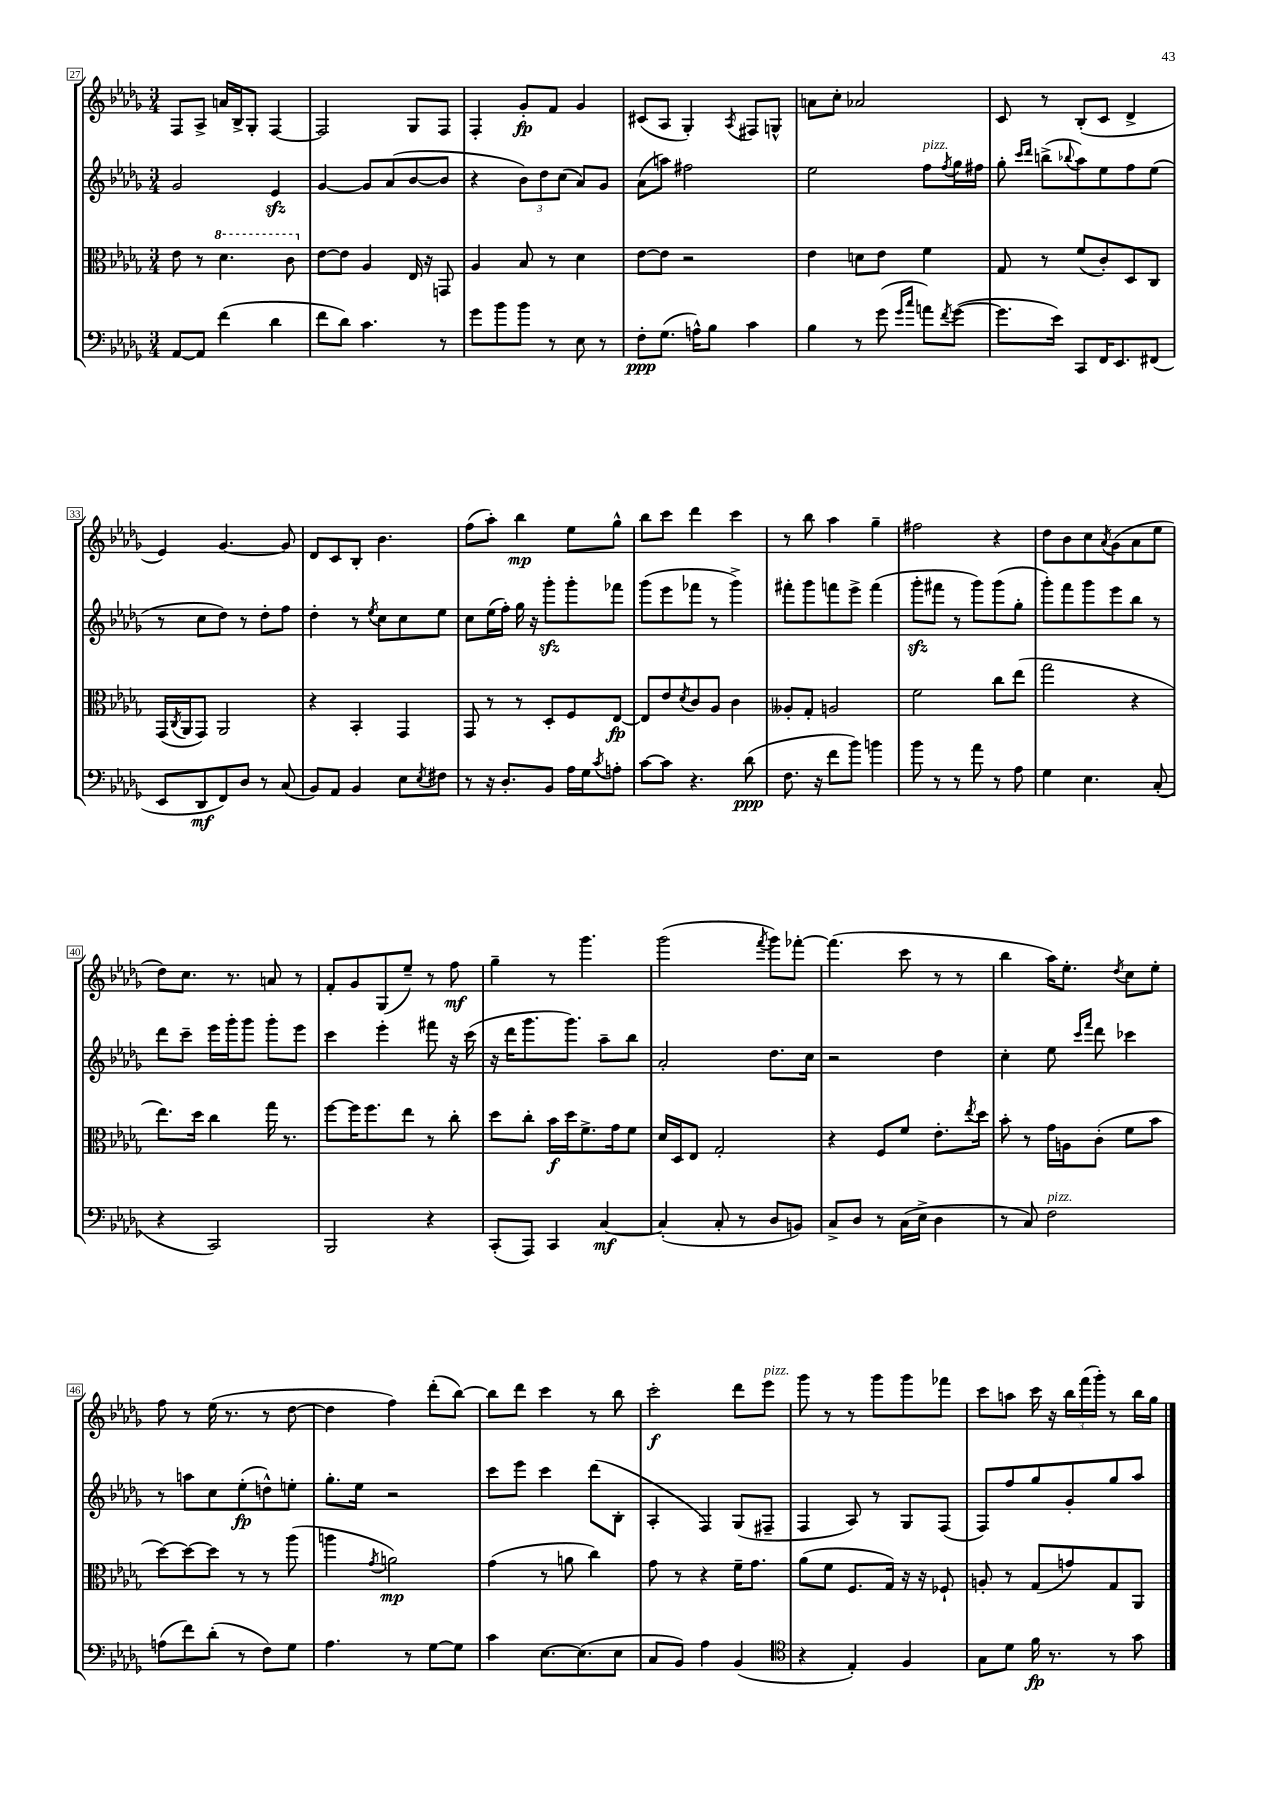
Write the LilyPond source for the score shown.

<<
\new StaffGroup <<
\new Staff = "s0" {
    \clef treble \key des \major \numericTimeSignature \time 3/4
    f8 aes8-> a'16 bes16-> ges8-. f4~ |
    f2 ges8 f8 |
    f4-. ges'8-.\fp f'8 ges'4 |
    cis'8( aes8 ges4-.) \acciaccatura { aes8 } fis8 g8-^ |
    a'8 c''8-. aes'2 |
    c'8 r8 bes8-.( c'8 des'4-> |
    ees'4) ges'4.~ ges'8 |
    des'8 c'8 bes8-. bes'4. |
    f''8( aes''8-.) bes''4\mp ees''8 ges''8-^ |
    bes''8 c'''8 des'''4 c'''4 |
    r8 bes''8 aes''4 ges''4-- |
    fis''2 r4 |
    des''8 bes'8 c''8 \acciaccatura { aes'8 } ges'8( aes'8 ees''8 |
    des''8) c''8. r8. a'8 r8 |
    f'8-. ges'8 ges8( ees''8--) r8 f''8\mf |
    ges''4-- r8 ges'''4. |
    ges'''2( \acciaccatura { f'''8 } ges'''8) fes'''8~-. |
    fes'''4.( c'''8 r8 r8 |
    bes''4 aes''16) ees''8.-. \acciaccatura { des''8 } c''8 ees''8-. |
    f''8 r8 ees''16( r8. r8 des''8~ |
    des''4 f''4) des'''8-.( bes''8~) |
    bes''8 des'''8 c'''4 r8 bes''8 |
    c'''2-.\f des'''8 ees'''8^\markup { \italic "pizz." } |
    ges'''8 r8 r8 ges'''8 ges'''8 fes'''8 |
    c'''8 a''8 c'''16 r16 \tuplet 3/2 { bes''16 f'''16( ges'''16-.) } r8 bes''16 ges''16 \bar "|." |
}
\new Staff = "s1" {
    \clef treble \key des \major \numericTimeSignature \time 3/4
    ges'2 ees'4\sfz |
    ges'4~ ges'8 aes'8( bes'8~ bes'8 |
    r4 \tuplet 3/2 { bes'8) des''8 c''8( } aes'8) ges'8 |
    aes'8( a''8) fis''2 |
    ees''2 f''8^\markup { \italic "pizz." } \acciaccatura { f''8 } ges''16 fis''16 |
    ges''8-. \grace { c'''16 des'''16 } b''8->( \appoggiatura { bes''8 } aes''8) ees''8 f''8 ees''8( |
    r8 c''8 des''8) r8 des''8-. f''8 |
    des''4-. r8 \acciaccatura { ees''8 } c''8 c''8 ees''8 |
    c''8 ees''16( f''16-.) ges''16 r16 ges'''8-.\sfz ges'''8-. fes'''8 |
    ges'''8( ees'''8 fes'''8 r8 ges'''4->) |
    fis'''8-. ges'''8 f'''8 ees'''8-> f'''4( |
    ges'''8-.\sfz fis'''8 r8 ges'''8) ges'''8( ges''8-. |
    ges'''8-.) f'''8 ges'''8 ees'''8 bes''8 r8 |
    des'''8 c'''8-- ees'''16 ges'''16-. ges'''8 ges'''8-. ees'''8 |
    c'''4 ees'''4-. fis'''8 r16 c'''16( |
    r16 des'''16 ges'''8. ges'''8.) aes''8-- bes''8 |
    aes'2-. des''8. c''16 |
    r2 des''4 |
    c''4-. ees''8 \grace { c'''16 f'''16 } des'''8 ces'''4 |
    r8 a''8 c''8 ees''8-.\fp( d''8-^) e''8-. |
    ges''8.-. ees''16 r2 |
    c'''8 ees'''8 c'''4 des'''8( bes8-. |
    aes4-. f4) ges8( fis8-- |
    f4 aes8) r8 ges8 f8( |
    f8) f''8 ges''8 ges'8-. ges''8 aes''8 \bar "|." |
}
\new Staff = "s2" {
    \clef alto \key des \major \numericTimeSignature \time 3/4
    ees'8 r8 \ottava #1 des''4. c''8 \ottava #0 |
    ees'8~ ees'8 aes4 ees16 r16 g,8 |
    aes4 bes8 r8 des'4 |
    ees'8~ ees'8 r2 |
    ees'4 d'8 ees'8 f'4 |
    ges8 r8 f'8( c'8-.) des8 c8 |
    ges,16( \acciaccatura { c8 } aes,16 ges,8) aes,2 |
    r4 bes,4-. ges,4 |
    ges,8 r8 r8 des8-. f8 ees8~\fp |
    ees8 ees'8 \acciaccatura { des'8 } c'8 aes8 c'4 |
    aeses8-. ges8-. a2 |
    f'2 c''8 ees''8( |
    ges''2 r4 |
    ees''8.) des''16 c''4 ges''16 r8. |
    f''8~ f''16 f''8. ees''8 r8 c''8-. |
    des''8 c''8-. bes'16\f des''16 f'8.-> ges'16 f'8 |
    des'16 des16 ees8 ges2-. |
    r4 f8 f'8 ees'8.-. \acciaccatura { ees''8 } des''16 |
    bes'8-. r8 ges'16 a16 c'8-.( f'8 bes'8 |
    des''8~) des''8~ des''8 r8 r8 aes''8( |
    a''4 \acciaccatura { ges'8 } a'2\mp) |
    ges'4( r8 a'8 c''4) |
    ges'8 r8 r4 f'16-- ges'8. |
    aes'8( f'8 f8. ges16) r16 r16 fes8-! |
    a8-. r8 ges8( g'8) ges8 aes,8 \bar "|." |
}
\new Staff = "s3" {
    \clef bass \key des \major \numericTimeSignature \time 3/4
    aes,8~ aes,8 f'4( des'4 |
    f'8 des'8) c'4. r8 |
    ges'8 bes'8 bes'8 r8 ees8 r8 |
    f8-.\ppp ges8.( a16-^) bes8 c'4 |
    bes4 r8 ges'8( \grace { ges'16 c''16 } a'8) \acciaccatura { f'8 } ges'8~( |
    ges'8. ees'16) c,8 f,16 ees,8. fis,8( |
    ees,8 des,8\mf f,8) des8 r8 c8( |
    bes,8) aes,8 bes,4 ees8 \acciaccatura { ees8 } fis8 |
    r8 r16 des8.-. bes,8 aes16 ges16 \acciaccatura { c'8 } a8-. |
    c'8~ c'8 r4. des'8\ppp( |
    f8. r16 f'8 bes'8) b'4 |
    bes'8 r8 r8 aes'8 r8 aes8 |
    ges4 ees4. c8-.( |
    r4 c,2) |
    bes,,2 r4 |
    c,8-.( aes,,8) c,4 c4~\mf |
    c4-.( c8-. r8 des8 b,8) |
    c8-> des8 r8 c16( ees16-> des4 |
    r8 c8) f2^\markup { \italic "pizz." } |
    a8( f'8) des'8-.( r8 f8) ges8 |
    aes4. r8 ges8~ ges8 |
    c'4 ees8.~ ees8.( ees8 |
    c8 bes,8) aes4 bes,4( |
    \clef tenor r4 ees4-.) f4 |
    ges8 des'8 f'16\fp r8. r8 ges'8 \bar "|." |
}
>>
>>
\layout { \context { \Score currentBarNumber = #27 \override BarNumber.stencil = #(make-stencil-boxer 0.1 0.3 ly:text-interface::print) } }
